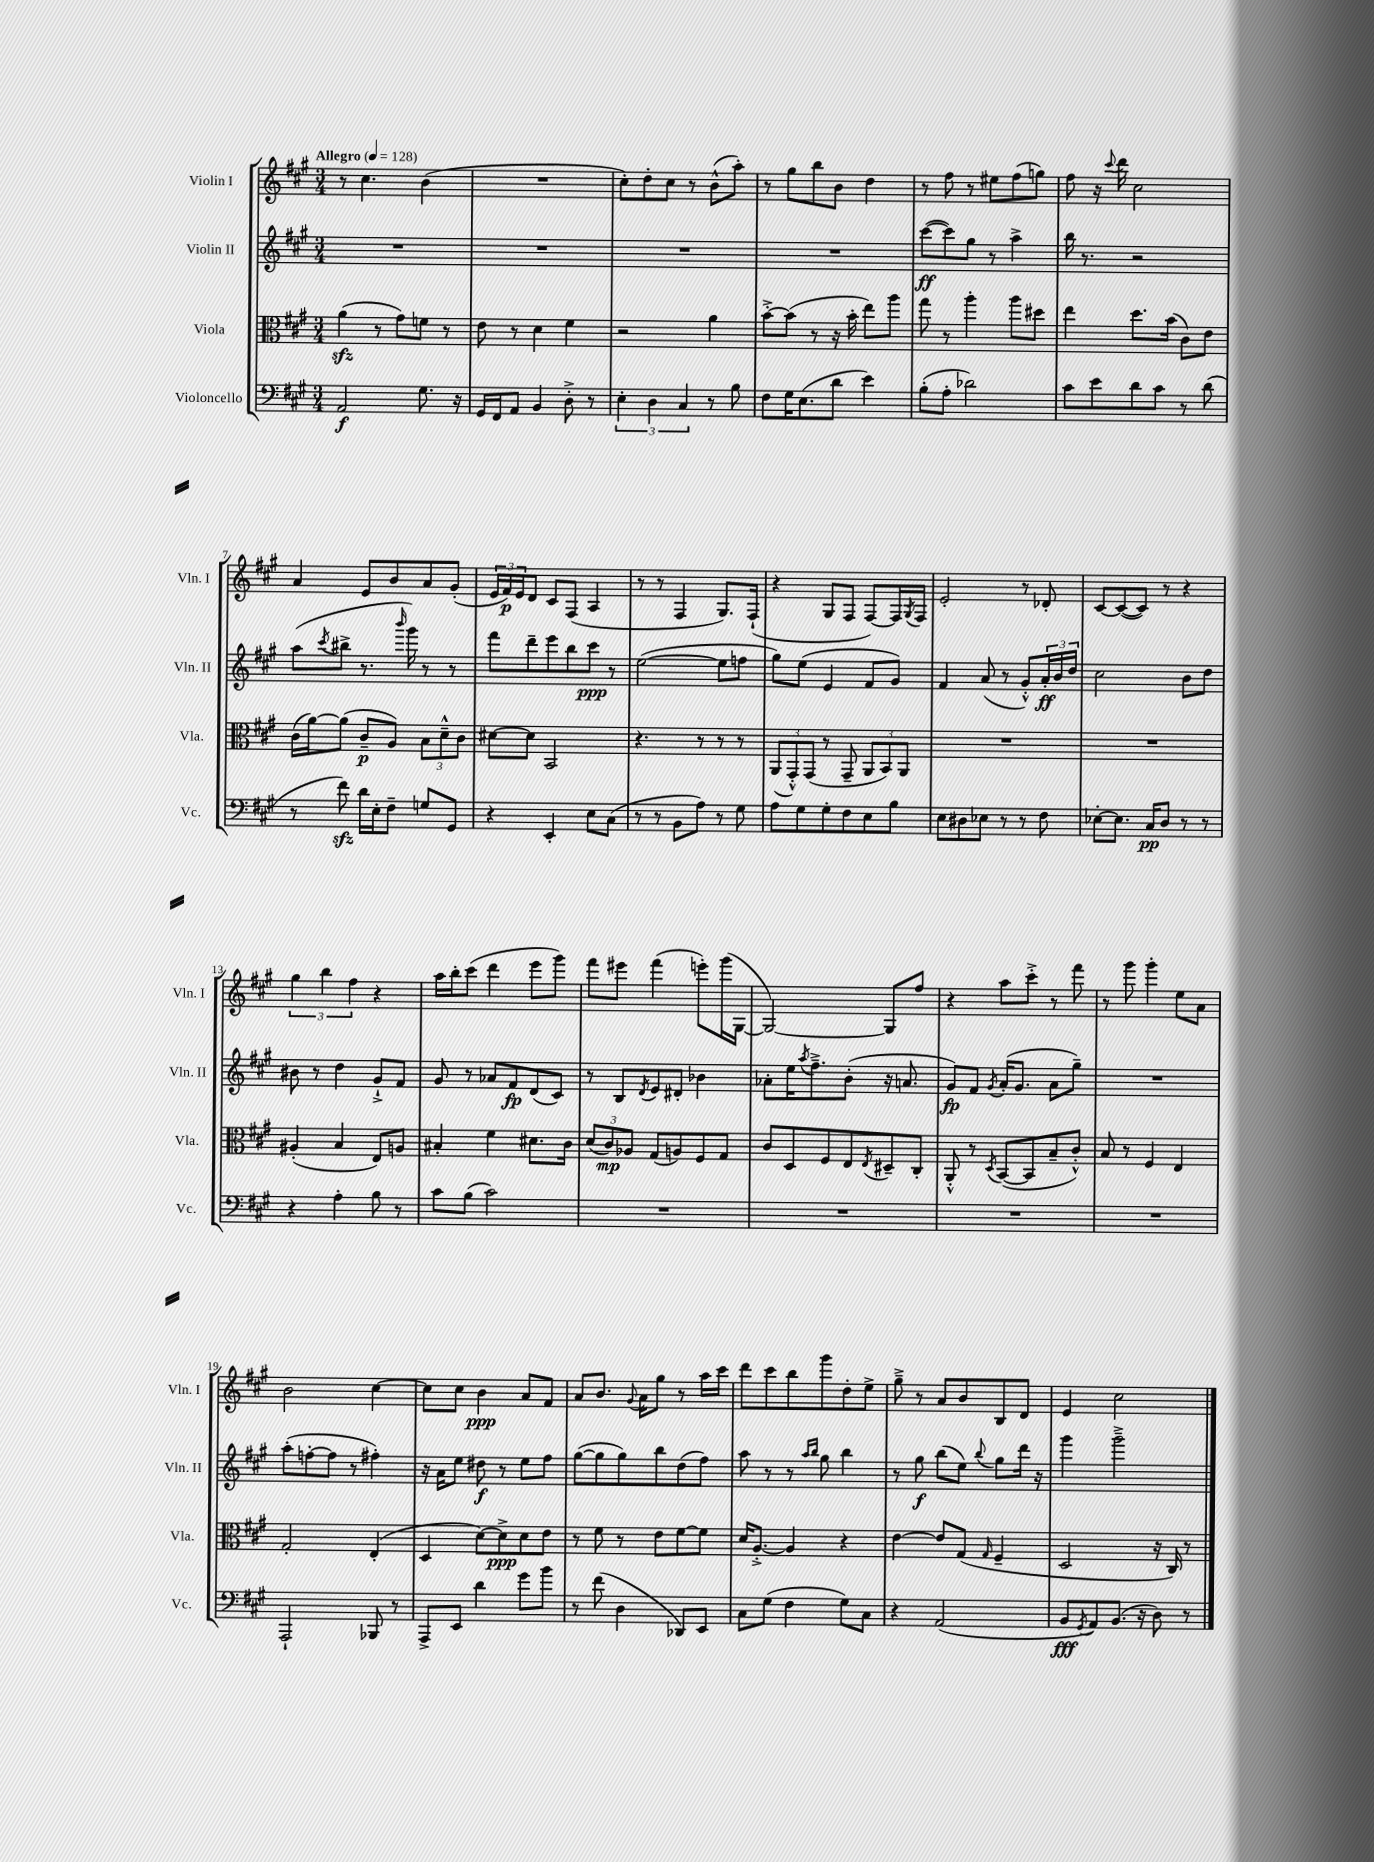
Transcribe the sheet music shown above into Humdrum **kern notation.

**kern	**kern	**kern	**kern
*staff4	*staff3	*staff2	*staff1
*clefF4	*clefC3	*clefG2	*clefG2
*k[f#c#g#]	*k[f#c#g#]	*k[f#c#g#]	*k[f#c#g#]
*M3/4	*M3/4	*M3/4	*M3/4
*MM128	*MM128	*MM128	*MM128
2AA	(4a	2.r	8r
.	.	.	4.cc#
.	8r	.	.
.	8g#)	.	.
8.G#	8f	.	(4b
.	8r	.	.
16r	.	.	.
=	=	=	=
16GG#	8e	2.r	2.r
16FF#	.	.	.
8AA	8r	.	.
4BB	4d	.	.
8D'^	4f#	.	.
8r	.	.	.
=	=	=	=
6E'	2r	2.r	8cc#')
.	.	.	8dd'
6D	.	.	.
.	.	.	8cc#
6C#	.	.	.
.	.	.	8r
8r	4a	.	(8b^^
8B	.	.	8aa')
=	=	=	=
8F#	[8b'^	2.r	8r
16G#	(8b]	.	8gg#
(8.E	.	.	.
.	8r	.	8bb
8d	16r	.	8b
.	16b'	.	.
4e)	8ee)	.	4dd
.	8aa	.	.
=	=	=	=
(8B'	8gg#	([8ccc#	8r
8A'	8r	8ccc#])	8ff#
2d-)	4aa'	8gg#	8r
.	.	8r	8ee#
.	8aa	4aa^	(8ff#
.	8dd#	.	8gg)
=	=	=	=
8c#	4ee	16bb	8ff#
.	.	8.r	.
8e	.	.	16r
.	.	.	8qqccc#
.	.	.	16ddd
8d	8.dd	2r	2cc#
8c#	.	.	.
.	(16b	.	.
8r	8c#)	.	.
(8d	8e	.	.
=	=	=	=
8r	(16c#	(8aa	4a
.	[16a)	.	.
.	.	8qccc#	.
8f#)	(8a]	8bb#^	.
16d	8c#~	8.r	8e
16E'	.	.	.
8F#~	8A)	.	8b
.	.	16qqbbb	.
.	.	16ggg#)	.
8G	12B	8r	8a
.	12d~^^	.	.
8GG#	.	8r	(8g#'
.	12c#	.	.
=	=	=	=
4r	[8d#	8fff#	24e
.	.	.	24f#)
.	.	.	24e
.	8d#]	8ddd~	8d
4EE'	2BB	8eee	8c#
.	.	8bb	(8F#
8E	.	8ccc#	4A
(8C#	.	8r	.
=	=	=	=
8r	4.r	([2ee	8r
8r	.	.	8r
8BB	.	.	4F#
8A)	8r	.	.
8r	8r	8ee]	8.G#)
8G#	8r	8ff	.
.	.	.	(16F#`
=	=	=	=
8A	(12AA	8gg#)	4r
.	12GG#'^^)	.	.
8G#	.	(8ee	.
.	(12GG#	.	.
8G#'	8r	4e	8G#
8F#	8GG#~	.	8F#
8E	12AA	8f#	[8F#)
.	12BB)	.	.
8B	.	8g#)	16F#]
.	12AA	.	.
.	.	.	8qG#
.	.	.	16F#
=	=	=	=
8E	2.r	4f#	2e'
8D#	.	.	.
8E-	.	(8a	.
8r	.	8r	.
8r	.	8g#'^^)	8r
8F#	.	24a'	8d-'
.	.	24b	.
.	.	24dd	.
=	=	=	=
[8E-'	2.r	2cc#	[8c#
8.E-]	.	.	(8c#_
.	.	.	8c#])
16C#	.	.	.
8D	.	.	8r
8r	.	8b	4r
8r	.	8dd	.
=	=	=	=
4r	(4A#'	8b#	6gg#
.	.	8r	.
.	.	.	6bb
4A'	4B	4dd	.
.	.	.	6ff#
8B	8E)	8g#`^	4r
8r	8A	8f#	.
=	=	=	=
8c#	4B#'	8g#	16aa
.	.	.	16bb'
(8B	.	8r	(8ccc#
2c#)	4f#	8a-	4ddd
.	.	8f#	.
.	8.d#	(8d	8eee
.	.	8c#)	8ggg#)
.	16c#	.	.
=	=	=	=
2.r	(12d	8r	8fff#
.	12c#)	.	.
.	.	8B	8eee#
.	12A-	.	.
.	.	8qd	.
.	(8G#	8e	(4fff#
.	8A)	8d#'	.
.	8F#	4b-	8eee')
.	8G#	.	(16ggg#
.	.	.	[16G#
=	=	=	=
2.r	8c#	8a-'	2G#_)
.	8D	16ee	.
.	.	8qaa	.
.	.	8.ff#~^	.
.	8F#	.	.
.	8E	(8b'	.
.	8qE	.	.
.	8D#~	16r	8G#]
.	.	8.a	.
.	8C#'	.	8ff#
=	=	=	=
2.r	8AA'^^	8g#)	4r
.	8r	8f#	.
.	8qD	8qg#	.
.	([8BB	(16a'	8aa
.	.	8.g#	.
.	8BB]	.	8ccc#'^
.	8B~	8a	8r
.	8c#'^^)	8gg#~)	8fff#
=	=	=	=
2.r	8B	2.r	8r
.	8r	.	8ggg#
.	4F#	.	4ggg#'
.	4E	.	8ee
.	.	.	8a
=	=	=	=
2AAA`	2G#'	(8aa'	2b
.	.	[8ff'	.
.	.	8ff]	.
.	.	8r	.
8BBB-	(4E'	4ff#')	[4cc#
8r	.	.	.
=	=	=	=
8AAA^	4D	16r	8cc#]
.	.	16a	.
8EE	.	8ee	8cc#
4d	[8d)	8dd#	4b
.	8d^]	8r	.
8g#	8d	8ee	8a
8b	8e	8ff#	8f#
=	=	=	=
8r	8r	([8gg#	8a
(8f#	8f#	8gg#]	8.b
4D	8r	8gg#)	.
.	.	.	8qqg#
.	.	.	16a
.	8e	8bb	8gg#
8DD-)	[8f#	(8dd	8r
8EE	8f#]	8ff#)	16aa
.	.	.	16ccc#
=	=	=	=
8C#	16d	8aa	8ddd
.	[8.A'^	.	.
(8G#	.	8r	8ccc#
4F#	4A]	8r	8bb
.	.	16qqaa	.
.	.	16qqbb	.
.	.	8gg#	8ggg#
8G#)	4r	4bb	8dd'
8C#	.	.	8ee^
=	=	=	=
4r	[4e	8r	8gg#~^
.	.	8gg#	8r
(2AA	8e]	(8bb	8a
.	(8G#	8ee)	8b
.	16qqG#	8qqbb	.
.	4F#~	8gg#	8B
.	.	16ddd	8d
.	.	16r	.
=	=	=	=
8BB	2D	4ggg#	4e
8qGG#	.	.	.
8AA)	.	.	.
(8.BB	.	2ggg#~^	2cc#
16r	.	.	.
8D)	16r	.	.
.	16C#)	.	.
8r	8r	.	.
==	==	==	==
*-	*-	*-	*-
